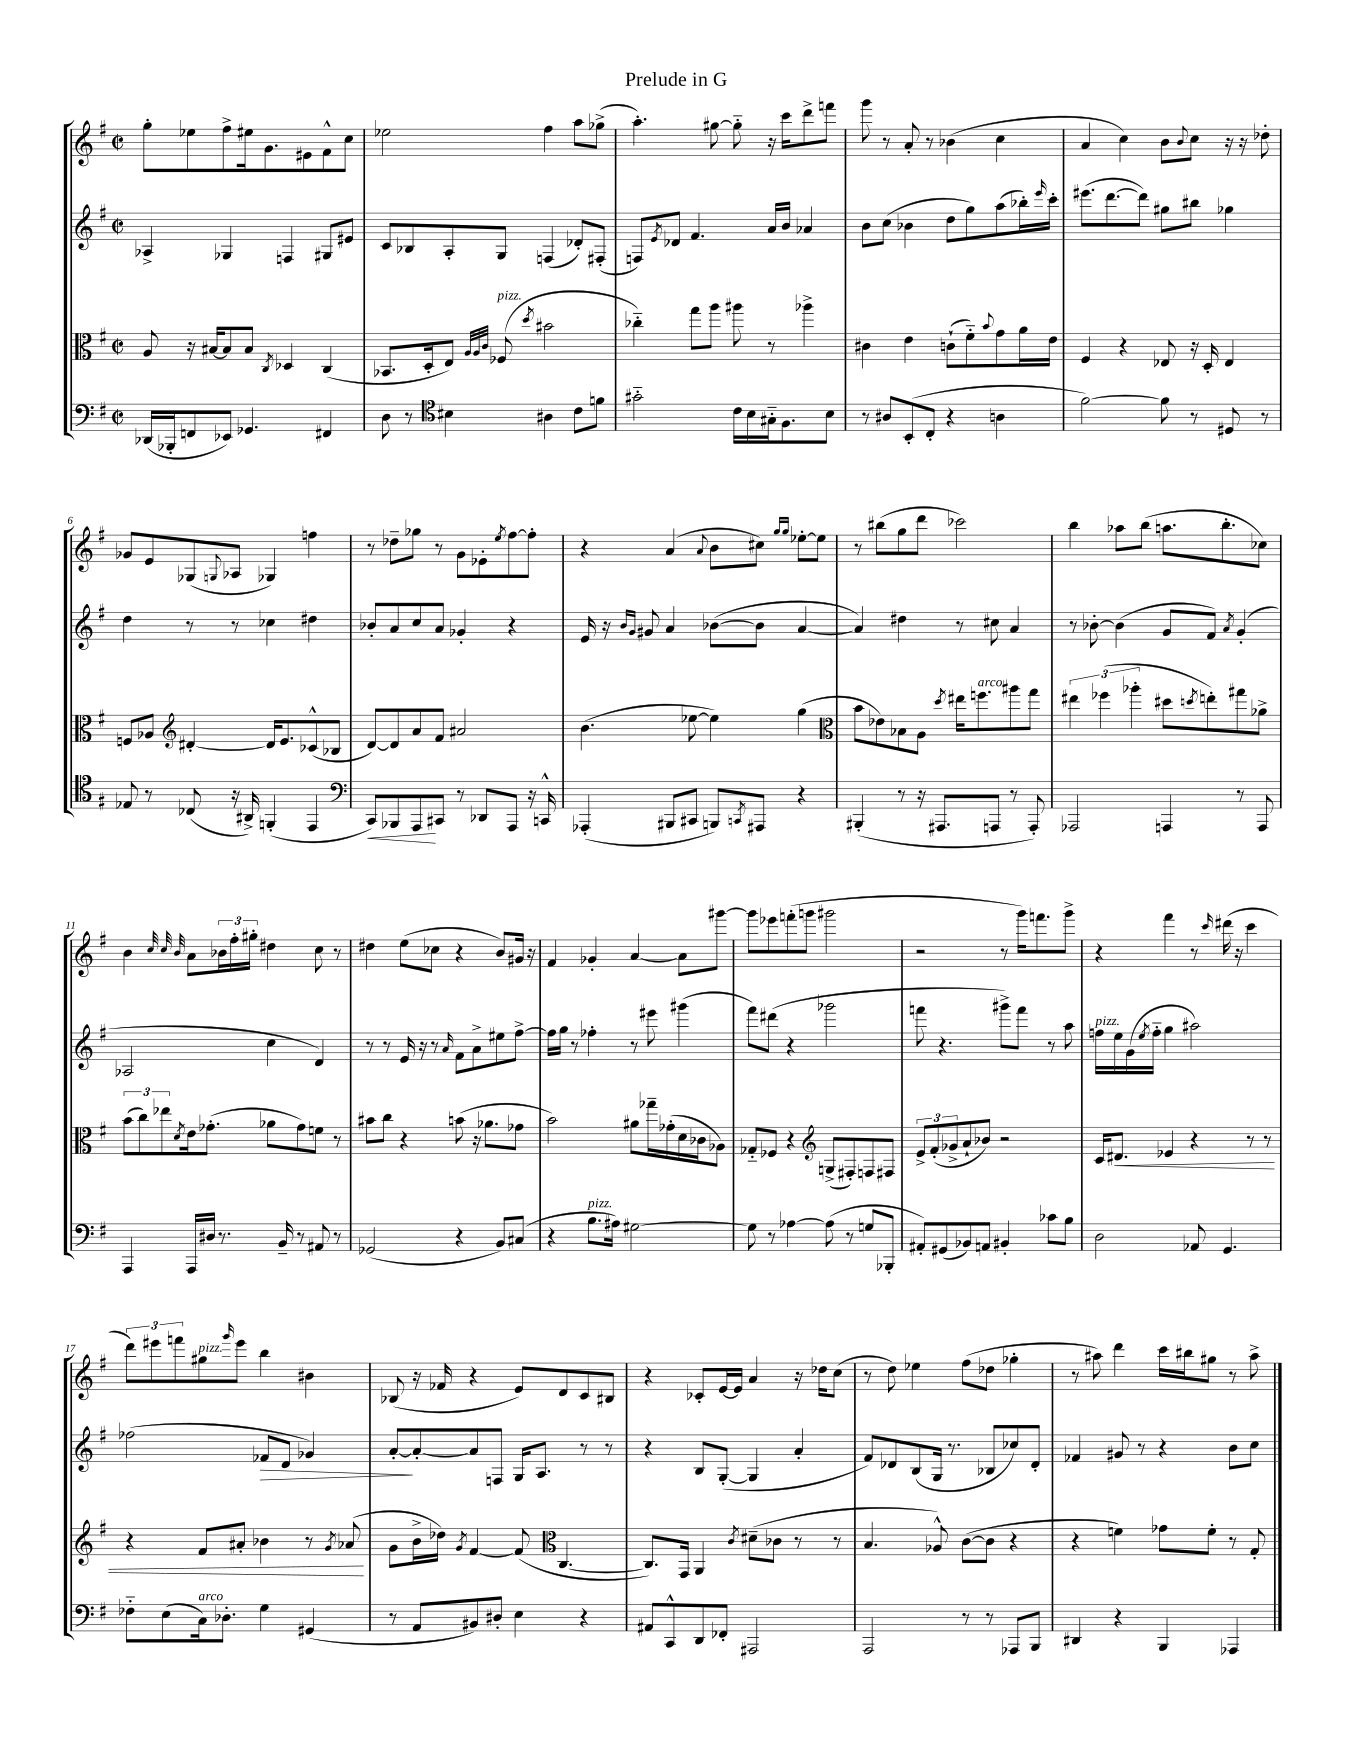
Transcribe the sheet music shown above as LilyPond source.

\header { title = "Prelude in G" }
<<
\new StaffGroup <<
\new Staff = "s0" {
    \clef treble \key g \major \defaultTimeSignature \time 2/2
    g''8-. ees''8 fis''8-> eis''16 g'8. eis'8 fis'8-^ c''8 |
    ees''2 fis''4 a''8 ges''8->( |
    a''4.-.) gis''8~ gis''8-_ r16 c'''16 d'''8-> f'''8 |
    g'''8 r8 a'8-. r8 bes'4( c''4 |
    a'4 c''4) b'8 \appoggiatura { b'8 } c''8 r16 r16 des''8-. |
    ges'8 e'8 ges8( \appoggiatura { g8 } aes8 ges4) f''4 |
    r8 des''8-- ges''8 r8 g'8 ees'8-. \acciaccatura { e''8 } fis''8~ fis''8-. |
    r4 a'4( \appoggiatura { a'8 } b'8 cis''8) \grace { g''16 g''16 } ees''8~-. ees''8 |
    r8 bis''8( g''8 d'''8 ces'''2) |
    b''4 aes''8 b''8( a''8. b''8.-. ces''8) |
    b'4 \grace { c''32 c''32 b'32 } a'8 \tuplet 3/2 { bes'16 fis''16-. gis''16-. } dis''4 c''8 r8 |
    dis''4 e''8( ces''8 r4 b'8) gis'16 r16 |
    fis'4 ges'4-. a'4~ a'8 gis'''8~ |
    gis'''8 ees'''8 f'''8-.( g'''8 gis'''2 |
    r2 r8 g'''16) f'''8. g'''8-> |
    r4 fis'''4 r8 \grace { c'''16 } dis'''16( r16 c'''4 |
    \tuplet 3/2 { d'''8) eis'''8 f'''8 } gis''8^\markup { \italic "pizz." } \grace { g'''16 } eis'''8 b''4 bis'4 |
    bes8( r16 fes'16 r4 e'8) d'8 c'8 bis8 |
    r4 ces'8-. e'16~ e'16 a'4 r16 des''16 c''8( |
    r8 d''8) ees''4 fis''8( des''8 ges''4-. |
    r8 ais''8) d'''4 c'''16 bis''16 gis''8 r8 ais''8-> \bar "|." |
}
\new Staff = "s1" {
    \clef treble \key g \major \defaultTimeSignature \time 2/2
    aes4-> ges4 f4 gis8 eis'8 |
    c'8 bes8 a8-. g8 f4( des'8-.) fis8-.( |
    f8) \acciaccatura { e'8 } des'8 fis'4. a'16 b'16 aes'4 |
    b'8 c''8( bes'4 d''8 g''8) a''8( bes''16-.) \grace { e'''16 } c'''16-. |
    eis'''8.( d'''8.~ d'''8) gis''8 bis''8 ges''4 |
    d''4 r8 r8 ces''4 dis''4 |
    bes'8-. a'8 c''8 a'8 ges'4-. r4 |
    e'16 r16 \grace { b'16 g'16 } gis'8 a'4 bes'8~( bes'8 a'4~ |
    a'4) dis''4 r8 cis''8 a'4 |
    r8 bes'8~-. bes'4( g'8 fis'8) \acciaccatura { a'8 } g'4-.( |
    aes2 c''4 d'4) |
    r8 r8 e'16 r16 r8 \grace { a'16 } fis'8 a'8-> eis''8 fis''8~-> |
    fis''16 g''16 r8 fes''4-. r8 eis'''8 gis'''4( |
    fis'''8) dis'''8( r4 ges'''2 |
    f'''8 r4. gis'''8->) f'''8 r8 a''8 |
    f''16^\markup { \italic "pizz." } e''16 g'16( \acciaccatura { e''8 } f''16-_ g''4 ais''2) |
    fes''2( fes'8\> d'8 ges'4) |
    a'8~-.\! a'8~-. a'8 f8 g16 a8. r8 r8 |
    r4 b8 g8~-.( g4 a'4-. |
    fis'8) des'8 b8( g16 r8. bes8 ces''8) des'8-. |
    fes'4 gis'8 r8 r4 b'8 c''8 \bar "|." |
}
\new Staff = "s2" {
    \clef alto \key g \major \defaultTimeSignature \time 2/2
    a8 r16 bis16~ bis8 bis8 \acciaccatura { c8 } des4 c4( |
    bes,8. d16-. e8) \grace { a32 a32 c'32 } fes8^\markup { \italic "pizz." }( \acciaccatura { d''8 } bis'2 |
    ces''4-_) g''8 a''8 ais''8 r8 aes''4-> |
    cis'4 e'4 c'8-!( fis'8-_) \appoggiatura { b'8 } g'8 a'16 e'16 |
    fis4 r4 ees8 r16 d16-. ees4 |
    f8 aes8 \clef treble dis'4~-. dis'16 e'8. ces'8-^( bes8 |
    d'8~) d'8 a'8 fis'8 ais'2 |
    b'4.( ees''8~ ees''4) g''4( |
    \clef alto b'8 ees'8) bes8 a8 \acciaccatura { d''8 } eis''16 f''8.^\markup { \italic "arco" } ais''8 g''8 |
    \tuplet 3/2 { eis''4 fes''4( aes''4-. } dis''8 \acciaccatura { d''8 } e''8-.) gis''8 aes'8-> |
    \tuplet 3/2 { b'8( c''8) ees''8 } \acciaccatura { d'8 } e'16 ges'8.-.( aes'8 ges'8) f'8 r8 |
    bis'8 c''8 r4 b'8( r16 aes'8. ges'8 |
    b'2) ais'8 ges''16-- ges'16-.( d'16 ces'16 aes8) |
    ges8-_ fes8 r4 \clef treble g8->( fis8-.) f8 fis8 |
    \tuplet 3/2 { e'8-> fis'8-.( ges'8-> } a'8-! bes'8) r2 |
    c'16 dis'8.\< ees'4 r4 r8 r8 |
    r4 fis'8 ais'8-. bes'4 r8 \acciaccatura { g'8 } aes'8\!( |
    g'8 b'16-> des''16) \acciaccatura { g'8 } fis'4~ fis'8( \clef alto c4.~ |
    c8.) g,16 a,4 \acciaccatura { c'8 } dis'8--( ces'8 r8 r8 |
    b4. aes8-^) c'8~( c'8 r4 |
    r4 f'4) ges'8 f'8-. r8 g8-. \bar "|." |
}
\new Staff = "s3" {
    \clef bass \key g \major \defaultTimeSignature \time 2/2
    des,16( bes,,16-. f,8 ees,8) ges,4. fis,4 |
    d8 r8 \clef tenor bis4 ais4 c'8 f'8 |
    gis'2-_ c'16 b16 gis16-_ fis8. b8 |
    r8 ais8 b,8-.( c8-. r4 a4 |
    fis'2~) fis'8 r8 dis8 r8 |
    ees8 r8 ces8( r16 ais,16->) f,4-.( e,4 |
    \clef bass c,8\<) bes,,8 a,,8\! cis,8 r8 des,8 a,,8 r16 c,16-^ |
    aes,,4-.( bis,,8 cis,8 b,,8) \acciaccatura { c,8 } ais,,8 r4 |
    bis,,4-.( r8 r16 ais,,8. a,,8 r8 a,,8-.) |
    aes,,2 a,,4 r8 a,,8 |
    a,,4 a,,16 dis16 r8. b,16-- r8 ais,8 r8 |
    ges,2( r4 b,8) cis8( |
    r4 b8.^\markup { \italic "pizz." } ais16) gis2~ |
    gis8 r8 aes4~ aes8( r8 g8 bes,,8-. |
    ais,8-.) gis,8( bes,8) a,8 bis,4-. ces'8 b8 |
    d2 aes,8 g,4. |
    fes8-_ e8( c16^\markup { \italic "arco" }) des8.-. g4 gis,4( |
    r8 a,8 bis,8) dis8-. e4 r4 |
    ais,8 c,8-^ d,8 fes,8-. ais,,2 |
    a,,2 r8 r8 aes,,8 b,,8 |
    dis,4 r4 b,,4 aes,,4 \bar "|." |
}
>>
>>
